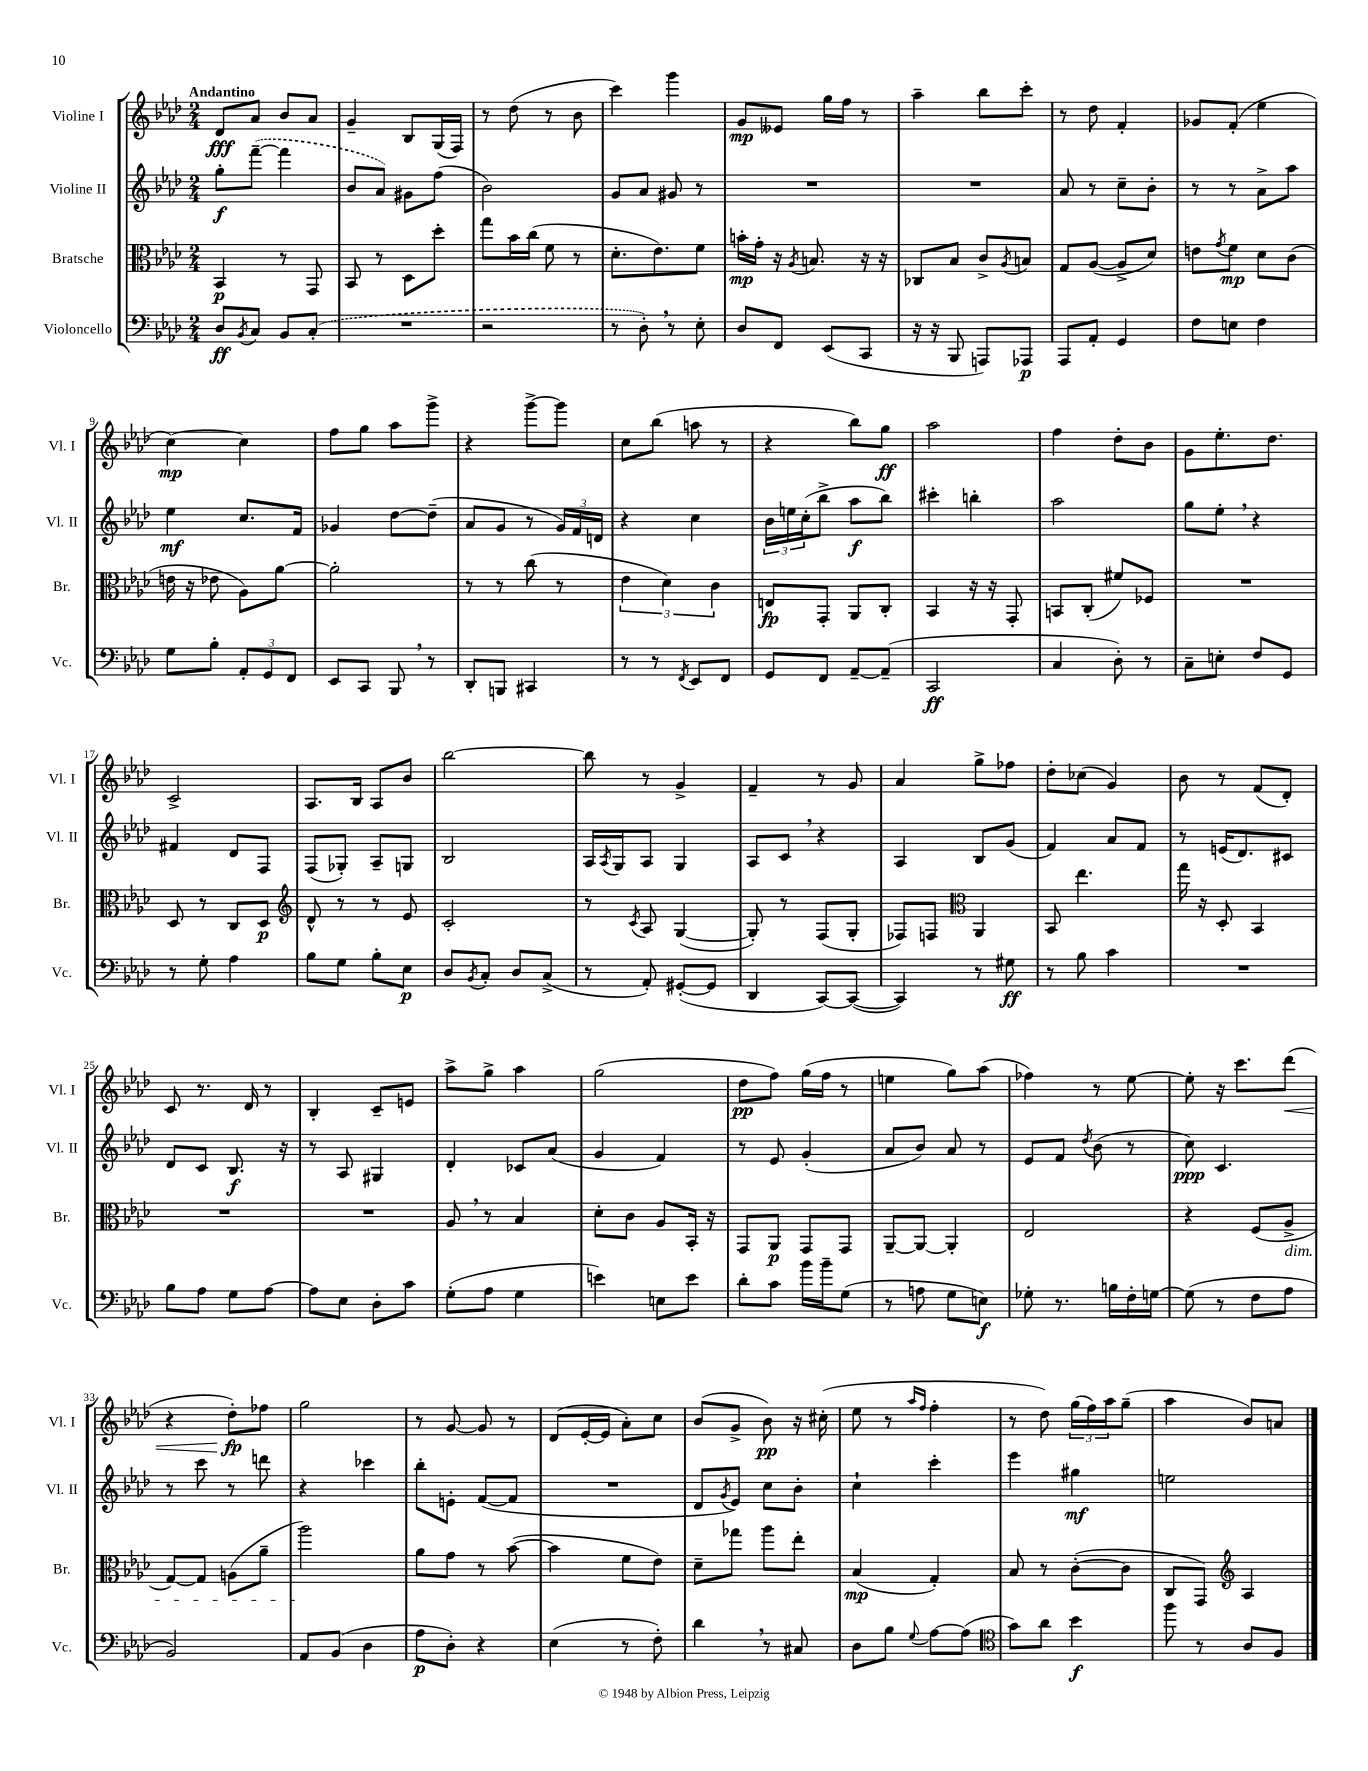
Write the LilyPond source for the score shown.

<<
\new StaffGroup <<
\new Staff = "s0" \with { instrumentName = "Violine I" shortInstrumentName = "Vl. I" } {
    \clef treble \key aes \major \numericTimeSignature \time 2/4 \tempo "Andantino"
    des'8\fff aes'8 bes'8 aes'8 |
    g'4-- bes8 g16( f16) |
    r8 des''8( r8 bes'8 |
    c'''4) g'''4 |
    g'8\mp eeses'8 g''16 f''16 r8 |
    aes''4-- bes''8 c'''8-. |
    r8 des''8 f'4-. |
    ges'8 f'8-.( ees''4 |
    c''4~\mp) c''4 |
    f''8 g''8 aes''8 g'''8-> |
    r4 g'''8~-> g'''8 |
    c''8 bes''8( a''8 r8 |
    r4 bes''8) g''8\ff |
    aes''2 |
    f''4 des''8-. bes'8 |
    g'8 ees''8.-. des''8. |
    c'2-> |
    aes8. bes16 aes8 bes'8 |
    bes''2~ |
    bes''8 r8 g'4-> |
    f'4-- r8 g'8 |
    aes'4 g''8-> fes''8 |
    des''8-. ces''8( g'4) |
    bes'8 r8 f'8( des'8-.) |
    c'8 r8. des'16 r8 |
    bes4-. c'8-- e'8 |
    aes''8-> g''8-> aes''4 |
    g''2( |
    des''8\pp f''8) g''16( f''16 r8 |
    e''4 g''8) aes''8( |
    fes''4) r8 ees''8~ |
    ees''8-. r16 c'''8. des'''8\<( |
    r4 des''8-.\fp\!) fes''8 |
    g''2 |
    r8 g'8~ g'8 r8 |
    des'8( ees'16~-. ees'16 aes'8-.) c''8 |
    bes'8( g'8-> bes'8\pp) r16 cis''16-.( |
    ees''8 r8 \grace { aes''16 f''16 } f''4-. |
    r8 des''8) \tuplet 3/2 { g''16( f''16) aes''16 } g''8--( |
    aes''4 bes'8) a'8 \bar "|." |
}
\new Staff = "s1" \with { instrumentName = "Violine II" shortInstrumentName = "Vl. II" } {
    \clef treble \key aes \major \numericTimeSignature \time 2/4
    g''8-.\f \once \slurDashed f'''8~--( f'''4 |
    bes'8 aes'8) gis'8 f''8( |
    bes'2) |
    g'8 aes'8 gis'8 r8 |
    R2 |
    R2 |
    aes'8 r8 c''8-- bes'8-. |
    r8 r8 aes'8-> aes''8 |
    ees''4\mf c''8. f'16 |
    ges'4 des''8~ des''8--( |
    aes'8 g'8 r8 \tuplet 3/2 { g'16) f'16 d'16 } |
    r4 c''4 |
    \tuplet 3/2 { bes'16 e''16 c''16-.( } bes''8-> aes''8\f bes''8) |
    cis'''4-. b''4-. |
    aes''2 |
    g''8 ees''8-. \breathe r4 |
    fis'4 des'8 f8 |
    f8( ges8-.) aes8-- g8 |
    bes2 |
    aes16 \acciaccatura { aes8 } g16 aes8 g4 |
    aes8 c'8 \breathe r4 |
    aes4 bes8 g'8( |
    f'4) aes'8 f'8 |
    r8 e'16( des'8.) cis'8 |
    des'8 c'8 bes8.\f r16 |
    r8 aes8 gis4 |
    des'4-. ces'8 aes'8( |
    g'4 f'4) |
    r8 ees'8 g'4-.( |
    aes'8 bes'8) aes'8 r8 |
    ees'8 f'8 \acciaccatura { des''8 } bes'8( r8 |
    c''8\ppp) c'4. |
    r8 c'''8 r8 d'''8 |
    r4 ces'''4 |
    bes''8-. e'8-. f'8~( f'8 |
    R2 |
    des'8 \acciaccatura { g'8 } ees'8) c''8 bes'8-. |
    c''4-! c'''4-. |
    ees'''4 gis''4\mf |
    e''2 \bar "|." |
}
\new Staff = "s2" \with { instrumentName = "Bratsche" shortInstrumentName = "Br." } {
    \clef alto \key aes \major \numericTimeSignature \time 2/4
    bes,4\p r8 g,8 |
    bes,8 r8 des8 des''8-. |
    g''8 bes'16 c''16( f'8 r8 |
    des'8.-. ees'8.) f'8 |
    b'16-.\mp g'16-. r16 \acciaccatura { aes8 } b8. r16 r16 |
    ces8 bes8 c'8-> \acciaccatura { aes8 } b8 |
    g8 aes8~( aes8-> des'8) |
    e'8 \acciaccatura { g'8 } f'8\mp des'8 c'8( |
    e'16 r16 ees'8 aes8) aes'8~ |
    aes'2-. |
    r8 r8 c''8( r8 |
    \tuplet 3/2 { ees'4 des'4) c'4 } |
    e8\fp g,8-. aes,8 c8-. |
    bes,4 r16 r16 g,8-. |
    b,8 c8-.( fis'8) fes8 |
    R2 |
    des8 r8 c8 des8\p |
    \clef treble des'8-^ r8 r8 ees'8 |
    c'2-. |
    r8 \acciaccatura { c'8 } aes8 g4~( |
    g8-.) r8 f8( g8-. |
    fes8) f8 \clef alto aes,4 |
    bes,8 ees''4. |
    g''16 r16 des8-. bes,4 |
    R2 |
    R2 |
    aes8 \breathe r8 bes4 |
    des'8-. c'8 aes8 bes,16-. r16 |
    g,8 aes,8\p g,8 g,8 |
    aes,8~-- aes,8~ aes,4-. |
    ees2 |
    r4 f8( aes8->\dim |
    g8~) g8 a8( aes'8-- |
    aes''2\!) |
    aes'8 g'8 r8 bes'8~( |
    bes'4 f'8 ees'8) |
    des'8-- ges''8 aes''8 ees''8-. |
    bes4\mp( g4-.) |
    bes8 r8 c'8~-.( c'8 |
    c8 g,8) \clef treble aes4 \bar "|." |
}
\new Staff = "s3" \with { instrumentName = "Violoncello" shortInstrumentName = "Vc." } {
    \clef bass \key aes \major \numericTimeSignature \time 2/4
    des8\ff \acciaccatura { bes,8 } c8 bes,8 \once \slurDashed c8-.( |
    R2 |
    r2 |
    r8 des8-.) \breathe r8 ees8-. |
    des8 f,8 ees,8( c,8 |
    r16 r16 bes,,8 a,,8) aes,,8\p |
    aes,,8 aes,8-. g,4 |
    f8 e8 f4 |
    g8 bes8-. \tuplet 3/2 { aes,8-. g,8 f,8 } |
    ees,8 c,8 bes,,8 \breathe r8 |
    des,8-. b,,8 cis,4 |
    r8 r8 \acciaccatura { f,8 } ees,8 f,8 |
    g,8 f,8 aes,8~-- aes,8--( |
    c,2\ff |
    c4 des8-.) r8 |
    c8-- e8-. f8 g,8 |
    r8 g8-. aes4 |
    bes8 g8 bes8-. ees8\p |
    des8 \acciaccatura { bes,8 } c8-. des8 c8->( |
    r8 aes,8-.) gis,8~-.( gis,8 |
    des,4 c,8~) c,8~( |
    c,4) r8 gis8\ff |
    r8 bes8 c'4 |
    R2 |
    bes8 aes8 g8 aes8~ |
    aes8 ees8 des8-. c'8 |
    g8-.( aes8 g4 |
    e'4) e8 e'8 |
    des'8-. c'8 bes'16 bes'16-- g8( |
    r8 a8 g8 e8\f) |
    ges8-. r8. b16 f16-. g16~ |
    g8( r8 f8 aes8 |
    bes,2) |
    aes,8 bes,8( des4 |
    aes8\p des8-.) r4 |
    ees4( r8 f8-.) |
    des'4 \breathe r8 cis8 |
    des8 bes8 \appoggiatura { g8 } aes8~ aes8( |
    \clef tenor g'8) aes'8 bes'4\f |
    f''8 r8 aes8 f8 \bar "|." |
}
>>
>>
